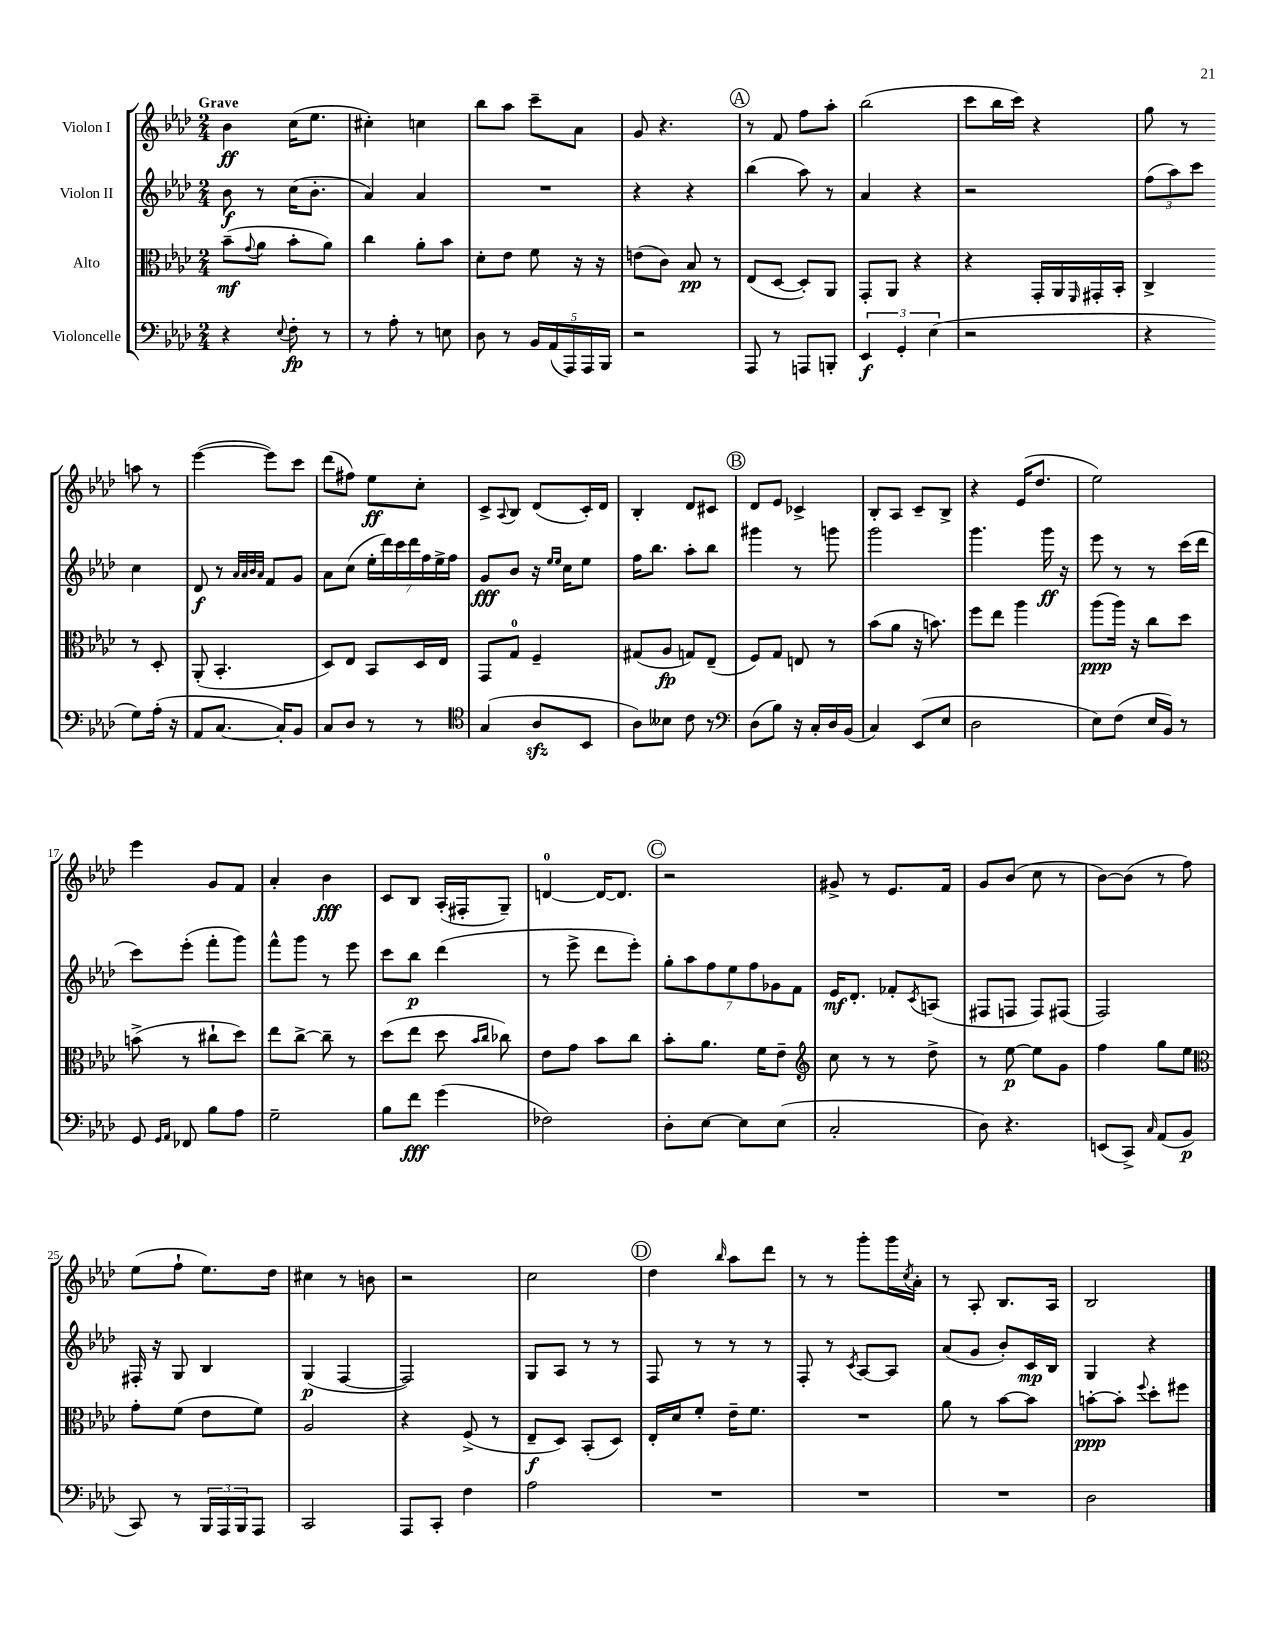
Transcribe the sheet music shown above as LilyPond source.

<<
\new StaffGroup <<
\new Staff = "s0" \with { instrumentName = "Violon I" } {
    \clef treble \key aes \major \numericTimeSignature \time 2/4 \tempo "Grave"
    bes'4\ff c''16( ees''8. |
    cis''4-.) c''4 |
    bes''8 aes''8 c'''8-- aes'8 |
    g'8 r4. |
    \mark \markup { \circle "A" } r8 f'8 f''8 aes''8-. |
    bes''2( |
    c'''8 bes''16 c'''16) r4 |
    g''8 r8 a''8 r8 |
    ees'''4~( ees'''8) c'''8 |
    des'''8( fis''8) ees''8\ff c''8-. |
    c'8-> \appoggiatura { aes8 } bes8 des'8( c'16-.) des'16 |
    bes4-. des'8 cis'8 |
    \mark \markup { \circle "B" } des'8 ees'8 ces'4-> |
    bes8-. aes8 c'8-- bes8-> |
    r4 ees'16( des''8. |
    ees''2) |
    ees'''4 g'8 f'8 |
    aes'4-. bes'4\fff |
    c'8 bes8 aes16-.( fis16-. g8--) |
    d'4-0~ d'16~ d'8. |
    \mark \markup { \circle "C" } r2 |
    gis'8-> r8 ees'8. f'16 |
    g'8 bes'8( c''8 r8 |
    bes'8~) bes'8( r8 f''8) |
    ees''8( f''8-! ees''8.) des''16 |
    cis''4 r8 b'8 |
    r2 |
    c''2 |
    \mark \markup { \circle "D" } des''4 \grace { bes''16 } aes''8 des'''8 |
    r8 r8 g'''8-. g'''16 \acciaccatura { c''8 } aes'16-. |
    r8 aes8-. bes8. aes16 |
    bes2 \bar "|." |
}
\new Staff = "s1" \with { instrumentName = "Violon II" } {
    \clef treble \key aes \major \numericTimeSignature \time 2/4
    bes'8\f r8 c''16( bes'8.-. |
    aes'4) aes'4 |
    R2 |
    r4 r4 |
    \mark \markup { \circle "A" } bes''4( aes''8) r8 |
    aes'4 r4 |
    r2 |
    \tuplet 3/2 { f''8( aes''8) c'''8 } c''4 |
    des'8\f r8 \grace { aes'32 aes'32 bes'32 aes'32 } f'8 g'8 |
    aes'8 c''8( \tuplet 7/4 { ees''16-. des'''16) c'''16 des'''16 f''16 ees''16-> f''16 } |
    g'8\fff bes'8 r16 \grace { ees''16 ees''16 } c''16 ees''8 |
    f''16 bes''8. aes''8-. bes''8 |
    \mark \markup { \circle "B" } gis'''4 r8 g'''8 |
    g'''2 |
    g'''4. g'''16\ff r16 |
    ees'''8 r8 r8 c'''16( des'''16 |
    c'''8) ees'''8-.( f'''8-. g'''8) |
    f'''8-^ g'''8 r8 ees'''8 |
    c'''8 bes''8\p des'''4( |
    r8 ees'''8-> des'''8 ees'''8-.) |
    \mark \markup { \circle "C" } \tuplet 7/4 { g''8-. aes''8 f''8 ees''8 f''8 ges'8 f'8 } |
    ees'16\mf des'8.-. fes'8-. \acciaccatura { c'8 } a8( |
    fis8 f8 f8) fis8( |
    f2) |
    fis16-. r16 g8 bes4 |
    g4\p( f4~ |
    f2) |
    g8 aes8 r8 r8 |
    \mark \markup { \circle "D" } f8 r8 r8 r8 |
    f8-. r8 \acciaccatura { c'8 } aes8~ aes8 |
    aes'8( g'8 bes'8-.) c'16\mp bes16 |
    g4 r4 \bar "|." |
}
\new Staff = "s2" \with { instrumentName = "Alto" } {
    \clef alto \key aes \major \numericTimeSignature \time 2/4
    bes'8--\mf( \appoggiatura { g'8 } aes'8 bes'8-. aes'8) |
    c''4 aes'8-. bes'8 |
    des'8-. ees'8 f'8 r16 r16 |
    e'8( c'8) bes8\pp r8 |
    \mark \markup { \circle "A" } ees8( des8~ des8-.) aes,8 |
    g,8-. aes,8 r4 |
    r4 g,16-. aes,16 \grace { f,16 } gis,16-. bes,16-. |
    c4-> r8 des8-. |
    aes,8-.( bes,4.-. |
    des8) ees8 bes,8 des16 ees16 |
    g,8 g8-0 f4-- |
    gis8( aes8\fp g8) ees8--( |
    \mark \markup { \circle "B" } f8) g8 e8 r8 |
    bes'8( aes'8 r16 b'8.) |
    f''8 ees''8 aes''4 |
    aes''8\ppp( aes''16) r16 c''8 des''8 |
    b'8->( r8 cis''8-! des''8) |
    ees''8 c''8~-> c''8-- r8 |
    des''8( ees''8 des''8 \grace { bes'16 c''16 } ces''8) |
    ees'8 g'8 bes'8 c''8 |
    \mark \markup { \circle "C" } bes'8-. aes'8. f'16 ees'8-- |
    \clef treble c''8 r8 r8 des''8-> |
    r8 ees''8~\p ees''8 g'8 |
    f''4 g''8 ees''8 |
    \clef alto g'8-. f'8( ees'8 f'8) |
    aes2 |
    r4 f8->( r8 |
    ees8--\f des8) bes,8-.( des8) |
    \mark \markup { \circle "D" } ees16-. des'16 f'8-. ees'16-- f'8. |
    R2 |
    aes'8 r8 bes'8~ bes'8 |
    b'8~-.\ppp b'8-. \appoggiatura { f''8 } des''8-. fis''8 \bar "|." |
}
\new Staff = "s3" \with { instrumentName = "Violoncelle" } {
    \clef bass \key aes \major \numericTimeSignature \time 2/4
    r4 \appoggiatura { ees8 } f8-.\fp r8 |
    r8 aes8-. r8 e8 |
    des8 r8 \tuplet 5/4 { bes,16 aes,16( aes,,16) aes,,16 bes,,16 } |
    r2 |
    \mark \markup { \circle "A" } aes,,8 r8 a,,8 b,,8-. |
    \tuplet 3/2 { ees,4\f g,4-. ees4( } |
    r2 |
    r4 g8) aes16-.( r16 |
    aes,8 c8.~ c16-.) bes,8 |
    c8 des8 r8 r8 |
    \clef tenor g4( aes8\sfz bes,8 |
    aes8) beses8 c'8 r8 |
    \mark \markup { \circle "B" } \clef bass des8( bes8) r16 c16-. des16 bes,16( |
    c4) ees,8( ees8 |
    des2 |
    ees8) f8( ees16 bes,16) r8 |
    g,8 \grace { g,16 aes,16 } fes,8 bes8 aes8 |
    g2-- |
    bes8 f'8\fff g'4( |
    fes2) |
    \mark \markup { \circle "C" } des8-. ees8~ ees8 ees8( |
    c2-. |
    des8) r4. |
    e,8( c,8->) \grace { c16 } aes,8( bes,8\p |
    c,8) r8 \tuplet 3/2 { bes,,16 aes,,16 bes,,16 } aes,,8 |
    c,2 |
    aes,,8 c,8-. f4 |
    aes2 |
    \mark \markup { \circle "D" } R2 |
    R2 |
    R2 |
    des2 \bar "|." |
}
>>
>>
